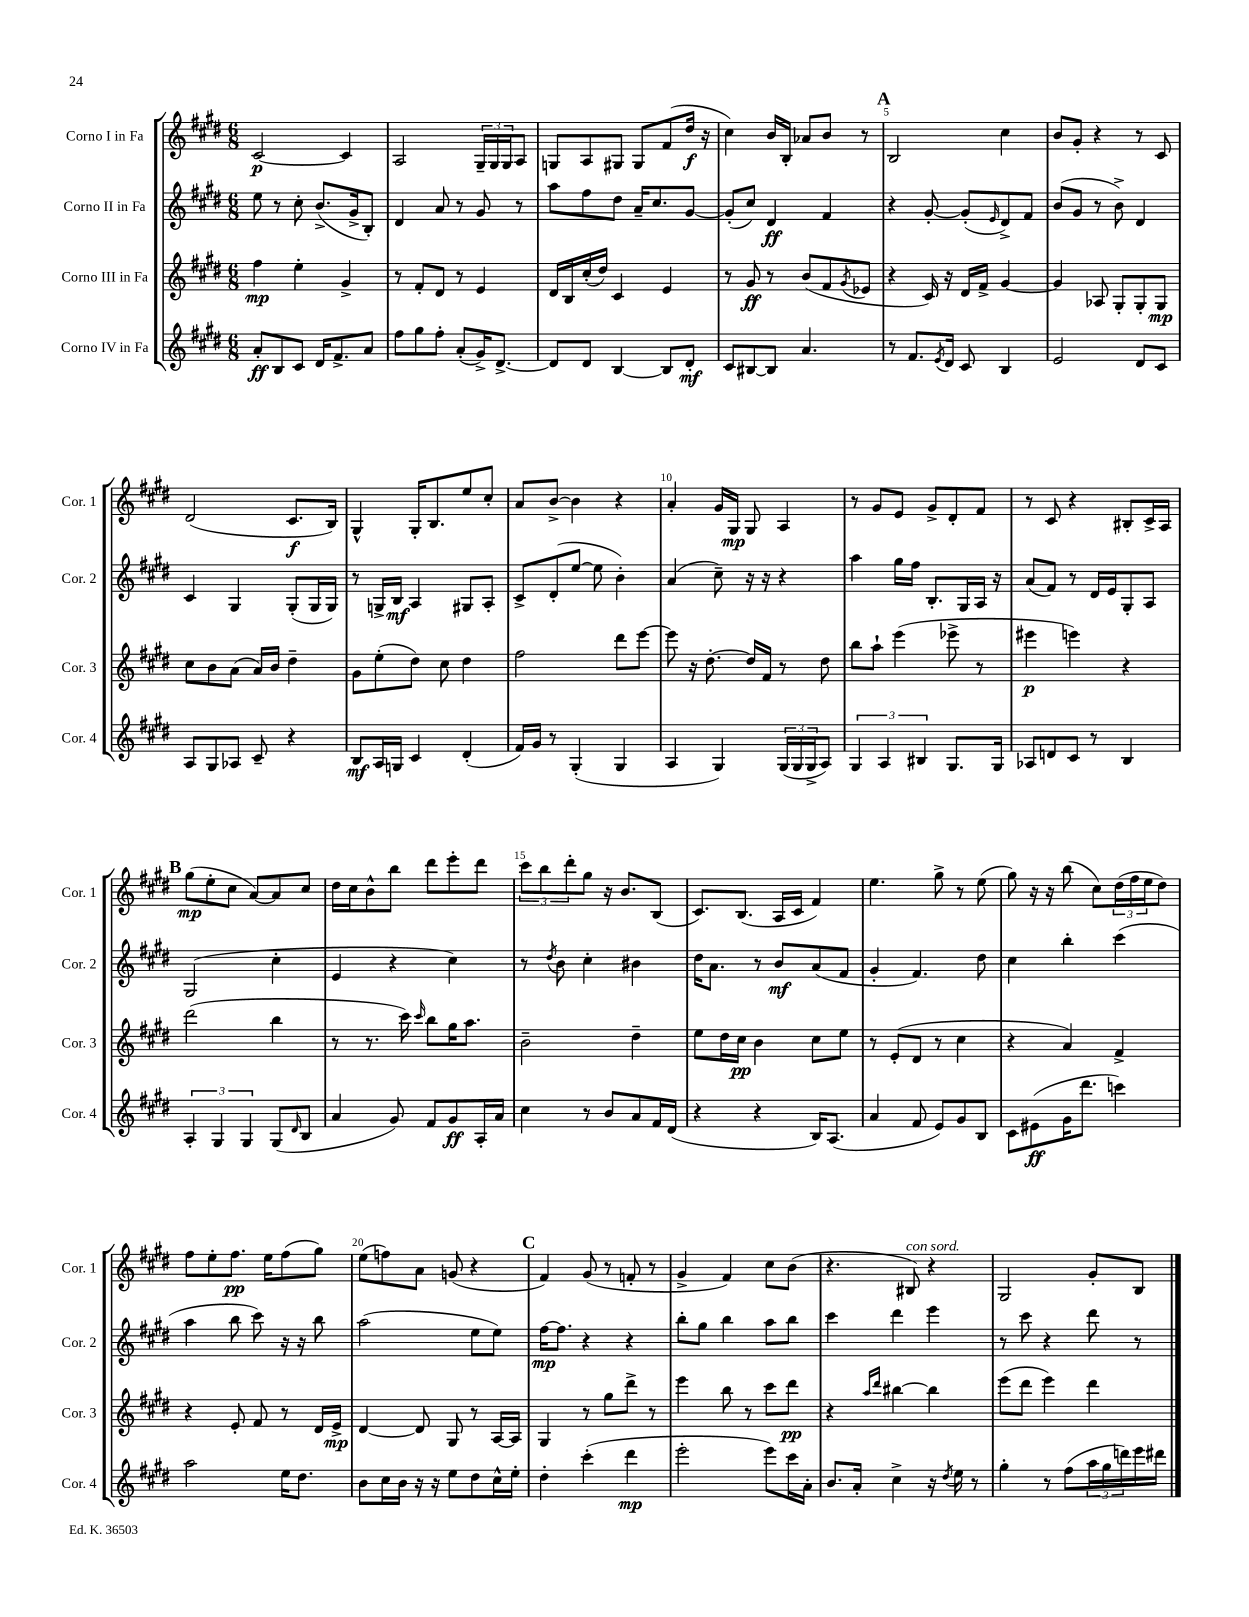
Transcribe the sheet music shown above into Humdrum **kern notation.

**kern	**kern	**kern	**kern
*staff4	*staff3	*staff2	*staff1
*clefG2	*clefG2	*clefG2	*clefG2
*k[f#c#g#d#]	*k[f#c#g#d#]	*k[f#c#g#d#]	*k[f#c#g#d#]
*M6/8	*M6/8	*M6/8	*M6/8
8a'	4ff#	8ee	[2c#
8B	.	8r	.
8c#	4ee'	8cc#'	.
16d#	.	(8.b^	.
8.f#^	.	.	.
.	4g#^	.	4c#]
.	.	16g#^	.
8a	.	8B')	.
=	=	=	=
8ff#	8r	4d#	2A
8gg#	8f#'	.	.
8ff#'	8d#	8a	.
(8a'	8r	8r	.
16g#^)	4e	8g#	24G#~
.	.	.	24G#
[8.d#^	.	.	.
.	.	.	24G#
.	.	8r	8A
=	=	=	=
8d#]	16d#	8aa	8G
.	16B	.	.
8d#	(16cc#'	8ff#	8A
.	16dd#)	.	.
[4B	4c#	8dd#	8G#
.	.	16a~	8G#
.	.	8.cc#	.
8B]	4e	.	(8f#
8d#'	.	[8g#	16dd#
.	.	.	16r
=	=	=	=
8c#	8r	(8g#']	4cc#)
[8B#	8g#	8cc#)	.
8B#]	8r	4d#	16b
.	.	.	16B'
4.a	(8b	.	8a-
.	8f#	4f#	8b
.	8qg#	.	.
.	8e-	.	8r
=	=	=	=
8r	4r	4r	2B
8.f#	.	.	.
.	16c#)	[8g#'	.
8qe	.	.	.
16d#	16r	.	.
8c#	16d#	(8g#']	.
.	16f#^	.	.
.	.	16qqe	.
4B	[4g#	8d#^)	4cc#
.	.	8f#	.
=	=	=	=
2e	4g#]	(8b	8b
.	.	8g#	8g#'
.	8A-	8r	4r
.	8G#'	8b^)	.
8d#	8G#'	4d#	8r
8c#	8G#	.	8c#
=	=	=	=
8A	8cc#	4c#	(2d#
8G#	8b	.	.
8A-	(8a	4G#	.
8c#~	16a)	.	.
.	16b	.	.
4r	4dd#~	(8G#'	8.c#
.	.	16G#	.
.	.	16G#)	16B)
=	=	=	=
8B	8g#	8r	4G#^^
16A	(8ee'	16G^	.
16G	.	16B	.
4c#	8dd#)	4A	16G#'
.	.	.	8.B
.	8cc#	.	.
(4d#'	4dd#	8G#	8ee
.	.	8A'	8cc#'
=	=	=	=
16f#)	2ff#	8c#^	8a
16g#	.	.	.
8r	.	(8d#'	[8b^
(4G#'	.	[8ee	4b]
.	.	8ee]	.
4G#	8ddd#	4b')	4r
.	[8eee	.	.
=	=	=	=
4A	8eee]	(4a	4a'
.	16r	.	.
.	[8.dd#'	.	.
4G#)	.	8cc#~)	16g#
.	.	.	16G#
.	16dd#]	16r	8G#
.	16f#	16r	.
(24G#	8r	4r	4A
24G#	.	.	.
24G#^	.	.	.
8A)	8dd#	.	.
=	=	=	=
6G#	8bb	4aa	8r
.	8aa`	.	8g#
6A	.	.	.
.	(4eee	16gg#	8e
.	.	16ff#	.
6B#	.	.	.
.	.	8.B'	8g#^
8.G#	8eee-^	.	8d#'
.	.	16G#	.
.	8r	16A	8f#
16G#	.	16r	.
=	=	=	=
8A-	4eee#	(8a	8r
8d	.	8f#)	8c#
8c#	4eee)	8r	4r
8r	.	16d#	.
.	.	16e	.
4B	4r	8G#'	8B#'
.	.	8A	16c#^
.	.	.	16A
=	=	=	=
6A'	(2ddd#	(2G#	(8gg#
.	.	.	8ee'
6G#	.	.	.
.	.	.	8cc#
6G#	.	.	.
.	.	.	[8a)
(8G#	4bb	4cc#'	8a]
16qqd#	.	.	.
8B	.	.	8cc#
=	=	=	=
4a	8r	4e	16dd#
.	.	.	16cc#
.	8.r	.	8b^^
8g#)	.	4r	8bb
.	16ccc#)	.	.
.	16qqccc#	.	.
8f#	8bb	.	8ddd#
8g#	16gg#	4cc#)	8eee'
.	8.aa	.	.
16A'	.	.	8ddd#
16a	.	.	.
=	=	=	=
4cc#	2b~	8r	12ccc#
.	.	.	12bb
.	.	8qdd#	.
.	.	8b	.
.	.	.	12ddd#'
8r	.	4cc#'	8gg#
8b	.	.	16r
.	.	.	8.b
8a	4dd#~	4b#	.
16f#	.	.	(8B
(16d#	.	.	.
=	=	=	=
4r	8ee	16dd#	8.c#)
.	.	8.a	.
.	16dd#	.	.
.	16cc#	.	(8.B
4r	4b	8r	.
.	.	8b	16A
.	.	.	16c#
16B)	8cc#	(8a	4f#)
(8.A	.	.	.
.	8ee	8f#	.
=	=	=	=
4a	8r	4g#'	4.ee
.	(8e'	.	.
8f#	8d#	4.f#)	.
8e)	8r	.	8gg#^
8g#	4cc#	.	8r
8B	.	8dd#	(8ee
=	=	=	=
8c#	4r	4cc#	8gg#)
(8e#	.	.	16r
.	.	.	16r
16g#	4a)	4bb'	(8bb
8.ddd#	.	.	.
.	.	.	8cc#)
4ccc)	4f#^	(4ccc#	(24dd#
.	.	.	24ff#
.	.	.	24ee
.	.	.	8dd#)
=	=	=	=
2aa	4r	4aa	8ff#
.	.	.	8ee'
.	8e'	8bb	8.ff#
.	8f#	8ccc#)	.
.	.	.	16ee
16ee	8r	16r	(8ff#
8.dd#	.	16r	.
.	16d#	8bb	8gg#)
.	16e^	.	.
=	=	=	=
8b	[4d#	(2aa	(8ee
16cc#	.	.	8ff)
16b	.	.	.
16r	8d#]	.	8a
16r	.	.	.
8ee	8G#	.	(8g
8dd#	8r	8ee	4r
16cc#^^	[16A	8ee)	.
16ee'	16A]	.	.
=	=	=	=
4dd#'	4G#	[16ff#	4f#)
.	.	8.ff#]	.
(4ccc#'	8r	4r	(8g#
.	8gg#	.	8r
4ddd#	8ddd#^	4r	8f'
.	8r	.	8r
=	=	=	=
2eee'	4eee	8bb'	4g#^
.	.	8gg#	.
.	8bb	4bb	4f#)
.	8r	.	.
8eee)	8ccc#	8aa	8cc#
16ccc#	8ddd#	8bb	(8b
16a'	.	.	.
=	=	=	=
8.b	4r	4ccc#	4.r
16a'	.	.	.
.	16qqaa	.	.
.	16qqddd#	.	.
4cc#^	[4bb#	4ddd#	.
.	.	.	8B#)
16r	4bb#]	4eee	4r
8qdd#	.	.	.
16ee	.	.	.
8r	.	.	.
=	=	=	=
4gg#'	(8eee	8r	2G#
.	8ddd#	8ccc#	.
8r	4eee)	4r	.
(8ff#	.	.	.
24aa	4ddd#	8ddd#	8g#'
24gg#	.	.	.
24ddd)	.	.	.
16eee	.	8r	8B
16ddd#	.	.	.
==	==	==	==
*-	*-	*-	*-
